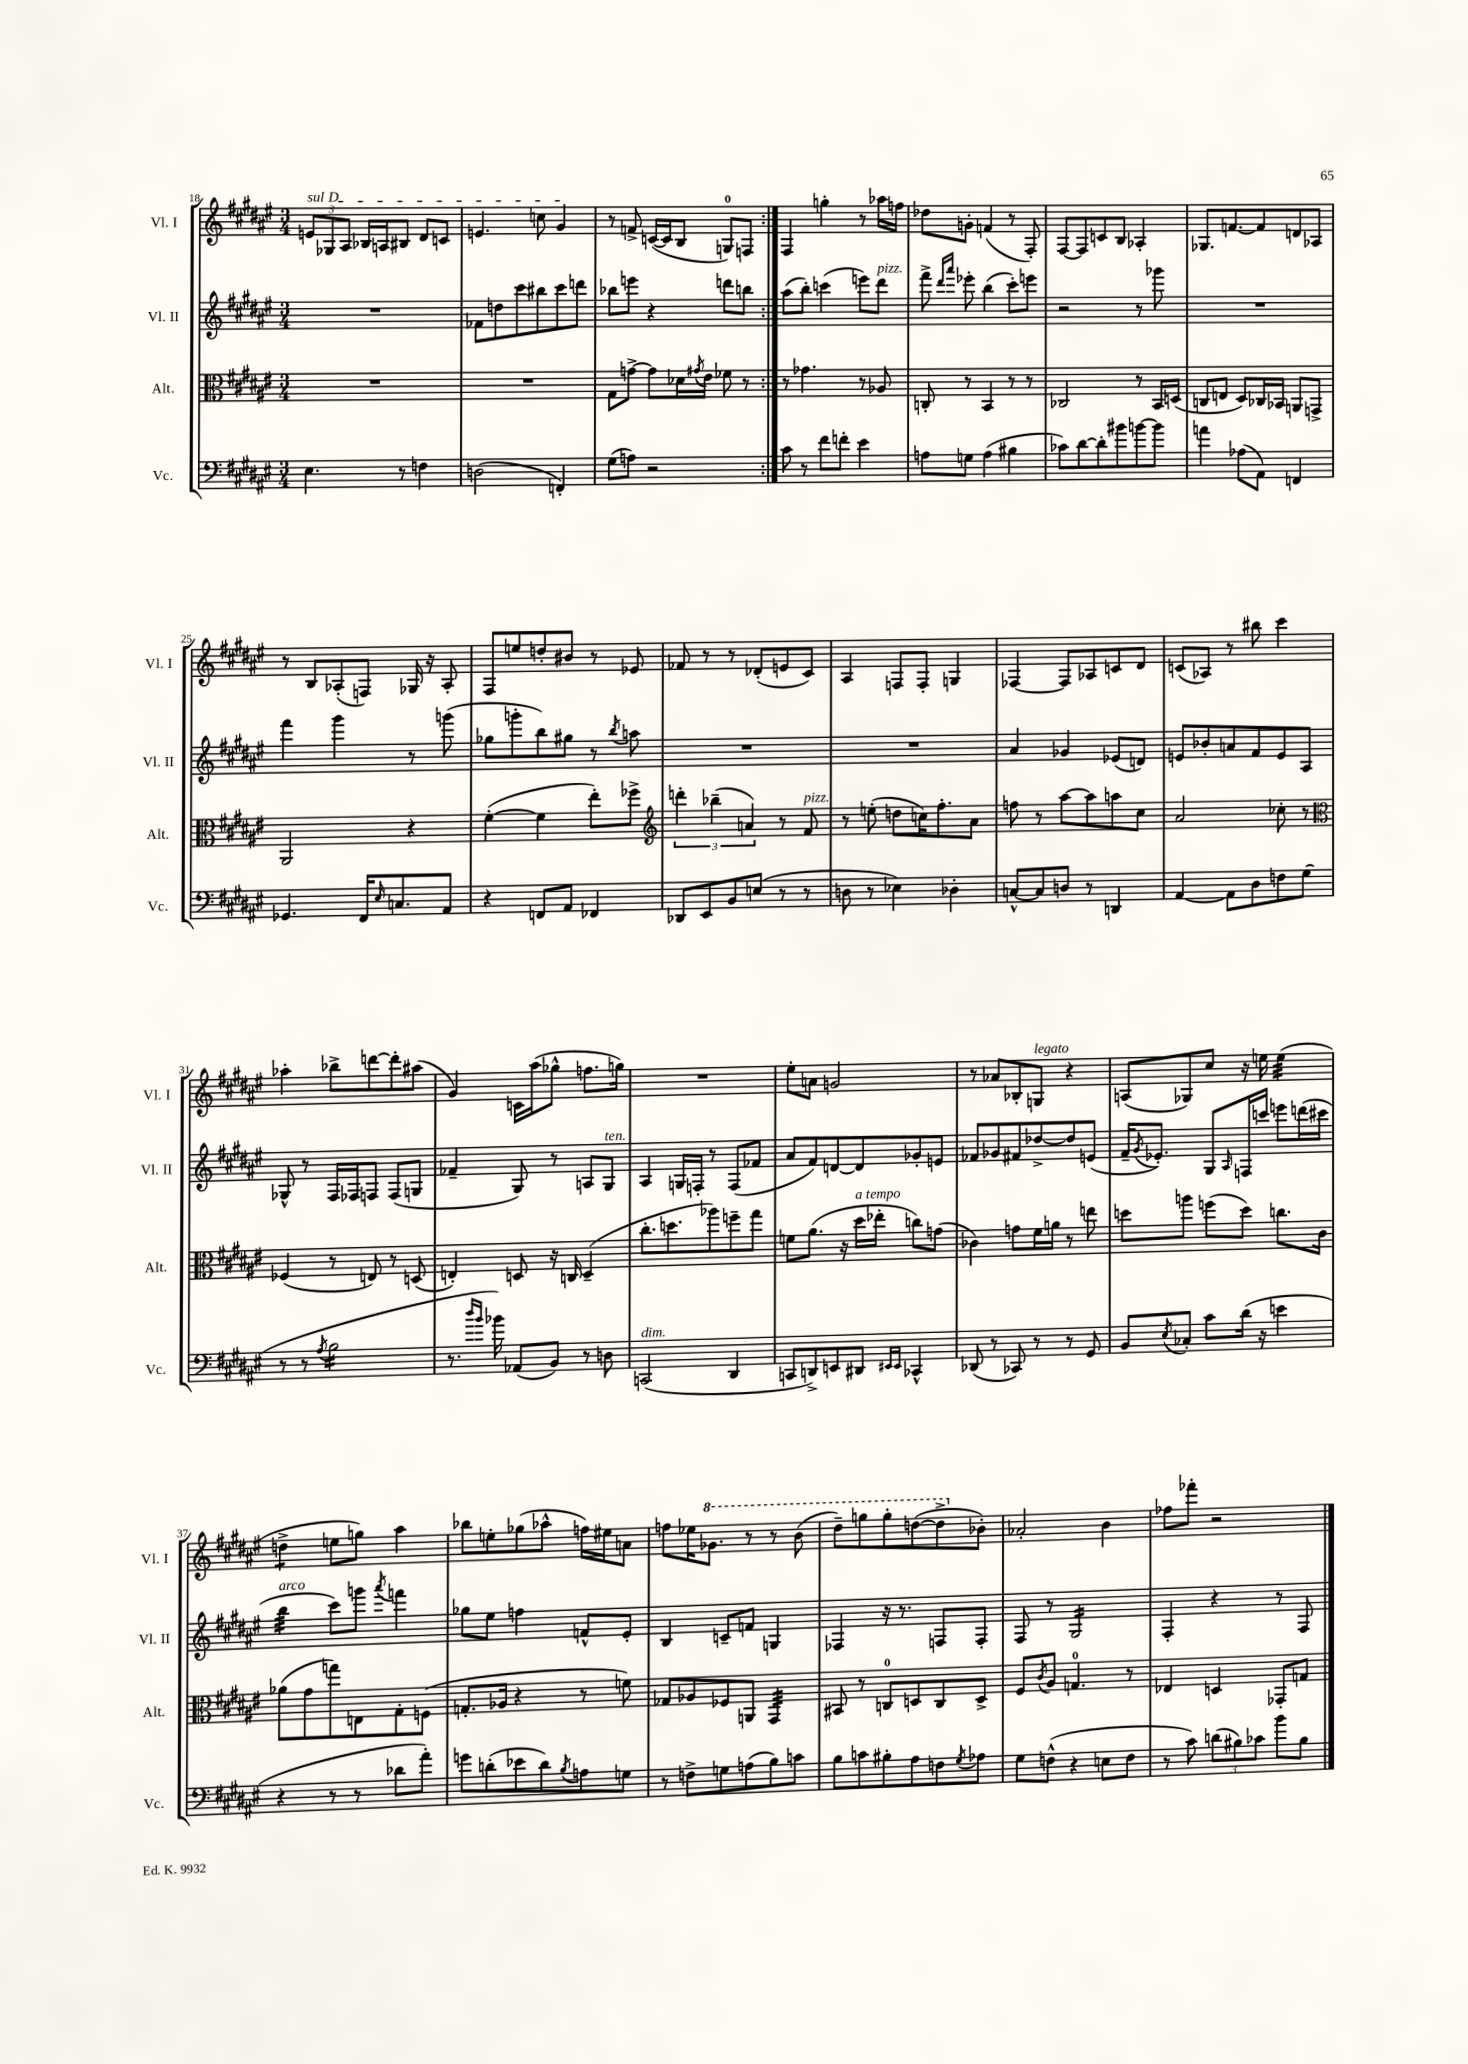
<<
\new StaffGroup <<
\new Staff = "s0" \with { instrumentName = "Vl. I" shortInstrumentName = "Vl. I" } {
    \clef treble \key fis \major \numericTimeSignature \time 3/4
    \repeat volta 2 { \tuplet 3/2 { \once \override TextSpanner.bound-details.left.text = \markup { \italic "sul D" } e'8\startTextSpan ges8 ais8 } bes16 a16 bis8 dis'8 c'8 |
    e'4. c''8 gis'4\stopTextSpan |
    r8 f'8-> c'16~( c'16 b8 g8-0) f8 | }
    fis4 g''4-. r8 aes''16 f''16 |
    des''8 g'8-. f'4( r8 fis8-.) |
    fis8~ fis8 c'8 b8 aes4-. |
    ges8. f'8.~ f'8 d'8 aes8 |
    r8 b8 aes8-.( f8) ges16 r16 aes8-. |
    fis8 e''8 d''8-. bis'8 r8 ees'8 |
    fes'8 r8 r8 des'8-.( e'8 cis'8) |
    ais4 f8 f8-. g4 |
    fes4~ fes8 aes8 c'8 dis'8 |
    c'8( aes8) r8 bis''8 cis'''4 |
    aes''4-. bes''8-> d'''8~ d'''8-. ais''8( |
    gis'4) c'16 ais''16( ges''8-^ f''8. g''16) |
    R2. |
    eis''8-. a'8 g'2 |
    r8 aes'8 bes8-. g8^\markup { \italic "legato" } r4 |
    a8( ges8) cis''8 r16 e''16 e''4:32( |
    d''4:8-> e''8 g''8) ais''4 |
    bes''8 e''8-. ges''8( aes''8-^ f''16) eis''16 a'8 |
    f''8 ees''16 \ottava #1 ges''8. r8 r8 b''8( |
    dis'''8--) g'''8 g'''8-. d'''8~( d'''8-> \ottava #0 bes'8-.) |
    aes'2-. b'4 |
    fes''8 fes'''8-. r2 \bar "|." |
}
\new Staff = "s1" \with { instrumentName = "Vl. II" shortInstrumentName = "Vl. II" } {
    \clef treble \key fis \major \numericTimeSignature \time 3/4
    \repeat volta 2 { R2. |
    fes'8 d''8 cis'''8 bis''8 cis'''8 d'''8 |
    bes''8 e'''8 r4 d'''8 b''8 | }
    ais''8( b''8-.) c'''4( e'''8) dis'''8^\markup { \italic "pizz." } |
    fis'''8-> \grace { dis'''16 ais'''16 } ees'''8-. b''4( cis'''8-.) e'''8 |
    r2 r8 ges'''8 |
    R2. |
    fis'''4 gis'''4 r8 g'''8( |
    ges''8 g'''8-. b''8) gis''8 r8 \acciaccatura { b''8 } a''8 |
    R2. |
    R2. |
    ais'4 ges'4 ees'8( d'8) |
    e'8 bes'8-. a'8 fis'8 e'8 ais8 |
    ges8-^ r8 fis16 fes16 f8 f8( g8 |
    fes'4-- gis8) r8 a8 gis8^\markup { \italic "ten." } |
    ais4 g16 f16-. r8 f8( fes'8 |
    ais'8 fis'8) d'8~ d'8 ges'8-. e'8 |
    fes'8 ges'8 fis'8 des''8~-> des''8 e'8( |
    fis'16-- \acciaccatura { gis'8 } ees'8.-.) gis8 \grace { ais16 } f16 c'''16 e'''8 d'''16( cis'''16 |
    b''4:32^\markup { \italic "arco" } cis'''8) g'''8 \acciaccatura { ais'''8 } f'''4 |
    ges''8 eis''8 f''4 f'8-^ eis'8-. |
    b4 c'8-- f'8 g4 |
    fes4 r16 r8. f8 f8-. |
    fis8 r8 gis2:16 |
    fis4-. r4 r8 fis8 \bar "|." |
}
\new Staff = "s2" \with { instrumentName = "Alt." shortInstrumentName = "Alt." } {
    \clef alto \key fis \major \numericTimeSignature \time 3/4
    \repeat volta 2 { R2. |
    R2. |
    gis8 g'8~-> g'8 des'16 \acciaccatura { gis'8 } eis'16 fes'8 r8 | }
    r8 ges'4. r8 aes8 |
    c8-. r8 b,4 r8 r8 |
    ces2 r8 b,16 d16( |
    c8 e8 dis8) ces16 bes,16 a,8 g,8-> |
    ais,2 r4 |
    fis'4~-.( fis'4 eis''8-.) fes''8-> |
    \clef treble \tuplet 3/2 { d'''4-. bes''4--( a'4) } r8 fis'8^\markup { \italic "pizz." } |
    r8 e''8-.( d''8 c''16) fis''8.-. ais'8 |
    f''8 r8 ais''8~ ais''8 a''8 cis''8 |
    ais'2 ces''8-. r8 |
    \clef alto fes4( r8 e8) r8 d8( |
    e4-.) d8 r16 c16 d4--( |
    cis''8.-. d''8. aes''8) f''8-- gis''8 |
    f'8 ais'8.( r16 dis''16^\markup { \italic "a tempo" } ees''16-. c''8) g'8( |
    ces'4) g'8 fis'16 a'16 r8 e''8 |
    d''8 a''8 f''8( d''8) c''8. cis'16 |
    aes'8( gis'8 g''8) e8 gis8-. f8( |
    g8.-. aes16 r4 r8 f'8) |
    ges8 aes8 fes8 a,8 gis,4:32 |
    bis,8 r8 c8-0 d8 c8 d8-> |
    fis8 \acciaccatura { cis'8 } ais8 g4.-0 r8 |
    ees4 d4 ges,8-. g8 \bar "|." |
}
\new Staff = "s3" \with { instrumentName = "Vc." shortInstrumentName = "Vc." } {
    \clef bass \key fis \major \numericTimeSignature \time 3/4
    \repeat volta 2 { eis4. r8 f4 |
    d2( f,4-.) |
    gis8( a8) r2 | }
    cis'8 r8 fis'8 f'8-. eis'4 |
    a8 g8 a4( bis4 |
    ces'8) dis'8~ dis'8-. bis'8 b'8~ b'8 |
    a'4 aes8( ais,8) f,4 |
    ges,4. fis,16 \grace { eis16 } c8. ais,8 |
    r4 f,8 ais,8 fes,4 |
    des,8 eis,8 b,8 e8( r8 r8 |
    d8 r8 ees4) des4-. |
    c8~-^ c8 d8 r8 d,4 |
    ais,4~ ais,8 dis8 f8 gis8( |
    r8 r8 \acciaccatura { ais8 } b2:16 |
    r8. \grace { dis''16 b'16 } bes'16) aes,8( b,8) r8 d8 |
    c,2^\markup { \italic "dim." }( dis,4 |
    c,8 d,8->) e,8 dis,8 \grace { eis,16 eis,16 } ces,4-^ |
    des,8( r8 ces,8) r8 r8 gis,8 |
    b,8 \acciaccatura { eis8 } ces8-. cis'8 dis'16( r16 e'4 |
    r4 r8 r8 des'8 ais'8-.) |
    g'8 d'8-.( ees'8 d'8) \acciaccatura { b8 } a8 g8 |
    r8 f8-> g8 a8( b8) c'8 |
    b8 c'8 bis8-. ais8 f8 \acciaccatura { gis8 } aes8 |
    gis8 f8-^( r4 e8 f8 |
    r8 cis'8) \tuplet 3/2 { d'8( bis8) ces'8 } b'8 bis8 \bar "|." |
}
>>
>>
\layout { \context { \Score currentBarNumber = #18 } }
